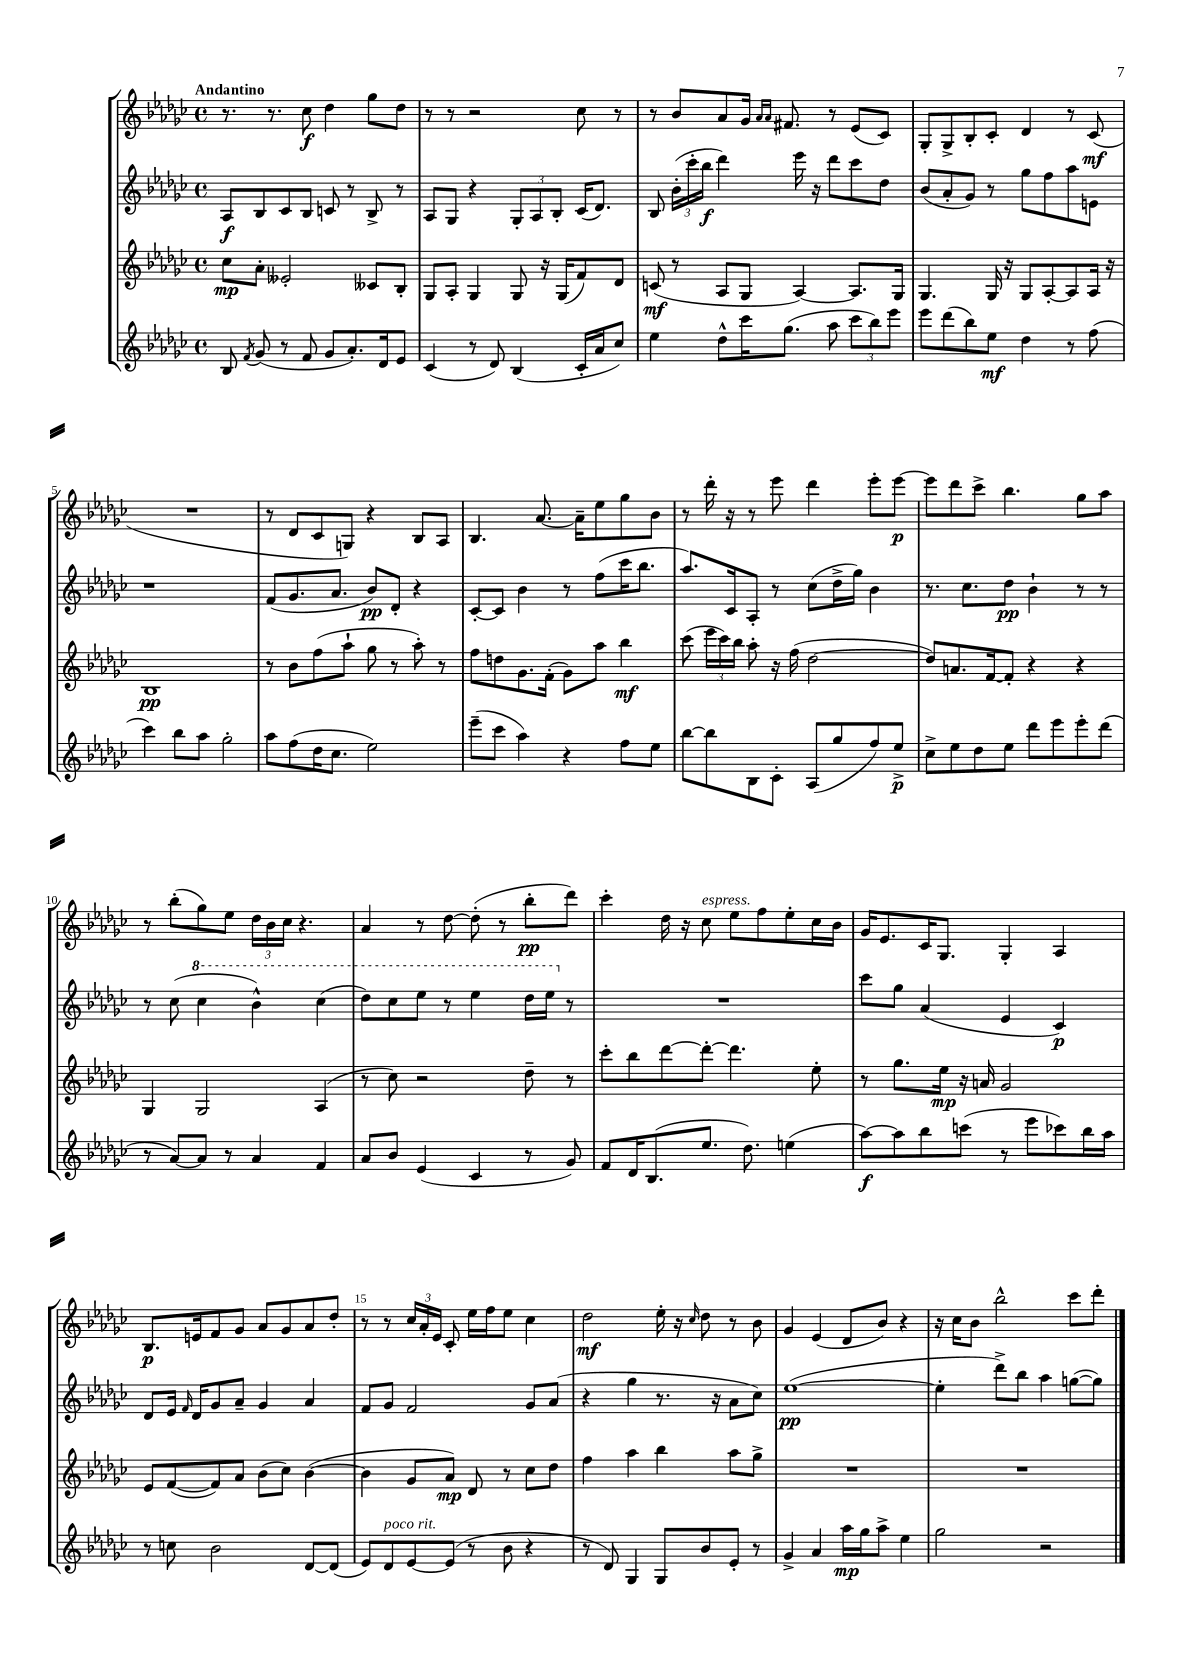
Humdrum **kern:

**kern	**dynam	**kern	**dynam	**kern	**dynam	**kern	**dynam
*part4	*part4	*part3	*part3	*part2	*part2	*part1	*part1
*staff4	*staff4	*staff3	*staff3	*staff2	*staff2	*staff1	*staff1
*clefG2	*	*clefG2	*	*clefG2	*	*clefG2	*
*k[b-e-a-d-g-c-]	*	*k[b-e-a-d-g-c-]	*	*k[b-e-a-d-g-c-]	*	*k[b-e-a-d-g-c-]	*
*M4/4	*	*M4/4	*	*M4/4	*	*M4/4	*
*met(c)	*	*met(c)	*	*met(c)	*	*met(c)	*
=1	=1	=1	=1	=1	=1	=1	=1
!	!	!	!	!	!	!LO:TX:a:B:t=Andantino	!
8B-/	.	8cc-\L	mp	8A-/L	f	8.r	.
8qf/	.	.	.	.	.	.	.
(8g-/	.	8a-'\J	.	8B-/	.	.	.
.	.	.	.	.	.	8.r	.
8r	.	2e--X'/	.	8c-/	.	.	.
8f/	.	.	.	8B-/J	.	8cc-\	f
8g-/L	.	.	.	8cn/	.	4dd-\	.
8.a-'/)	.	.	.	8r	.	.	.
.	.	8c--X/L	.	8B-^/	.	8gg-\L	.
16d-/k	.	.	.	.	.	.	.
8e-/J	.	8B-'/J	.	8r	.	8dd-\J	.
=2	=2	=2	=2	=2	=2	=2	=2
(4c-/	.	8G-/L	.	8A-/L	.	8r	.
.	.	8A-'/J	.	8G-/J	.	8r	.
8r	.	4G-/	.	4r	.	2r	.
8d-/)	.	.	.	.	.	.	.
(4B-/	.	8G-/	.	12G-'/L	.	.	.
.	.	.	.	12A-/	.	.	.
.	.	16r	.	.	.	.	.
.	.	.	.	12B-'/J	.	.	.
.	.	(16G-/KL	.	.	.	.	.
16c-'/LL	.	8f/)	.	(16c-/KL	.	8cc-\	.
16a-/J	.	.	.	8.d-/J)	.	.	.
8cc-/J)	.	8d-/J	.	.	.	8r	.
=3	=3	=3	=3	=3	=3	=3	=3
4ee-\	.	(8cn/	mf	8B-/	.	8r	.
.	.	8r	.	(24b-'\LL	.	8b-/L	.
.	.	.	.	24ccc-'\	.	.	.
.	.	.	.	24bb-\JJ	f	.	.
8dd-^^\L	.	8A-/L	.	4ddd-\)	.	8a-/	.
16ccc-\K	.	8G-/J	.	.	.	16g-/Jk	.
.	.	.	.	.	.	16qqa-/LL	.
.	.	.	.	.	.	16qqa-/JJ	.
(8.gg-\J	.	.	.	.	.	8.f#X/	.
.	.	[4A-/)	.	16eee-\	.	.	.
.	.	.	.	16r	.	.	.
8aa-\	.	.	.	8ddd-\L	.	8r	.
12ccc-\L	.	8.A-/L]	.	8ccc-\	.	(8e-/L	.
12bb-\)	.	.	.	.	.	.	.
.	.	.	.	8dd-\J	.	8c-/J)	.
12eee-\J	.	.	.	.	.	.	.
.	.	16G-/Jk	.	.	.	.	.
=4	=4	=4	=4	=4	=4	=4	=4
8eee-\L	.	4.G-/	.	(8b-/L	.	8G-'/L	.
(8ddd-\	.	.	.	8a-'/	.	8G-^/	.
8bb-\)	.	.	.	8g-/J)	.	8B-'/	.
8ee-\J	mf	16G-/	.	8r	.	8c-'/J	.
.	.	16r	.	.	.	.	.
4dd-\	.	8G-/L	.	8gg-\L	.	4d-/	.
.	.	[8A-'/	.	8ff\	.	.	.
8r	.	8A-/]	.	8aa-\	.	8r	.
(8ff\	.	16A-/Jk	.	8en\J	.	(8c-/	mf
.	.	16r	.	.	.	.	.
!!LO:LB:g=z
=5	=5	=5	=5	=5	=5	=5	=5
4ccc-\)	.	1B-	pp	1r	.	1r	.
8bb-\L	.	.	.	.	.	.	.
8aa-\J	.	.	.	.	.	.	.
2gg-'\	.	.	.	.	.	.	.
=6	=6	=6	=6	=6	=6	=6	=6
8aa-\L	.	8r	.	(8f/L	.	8r	.
(8ff\	.	8b-\L	.	8.g-/	.	8d-/L	.
16dd-\K	.	(8ff\	.	.	.	8c-/	.
8.cc-\J	.	.	.	8.a-/J	.	.	.
.	.	8aa-`\J	.	.	.	8Gn/J)	.
2ee-\)	.	8gg-\	.	8b-/L)	pp	4r	.
.	.	8r	.	8d-'/J	.	.	.
.	.	8aa-'\)	.	4r	.	8B-/L	.
.	.	8r	.	.	.	8A-/J	.
=7	=7	=7	=7	=7	=7	=7	=7
(8eee-~\L	.	8ff\L	.	[8c-'/L	.	4.B-/	.
8ccc-\J	.	8ddn\	.	8c-/J]	.	.	.
4aa-\)	.	8.g-\	.	4b-\	.	.	.
.	.	.	.	.	.	[8.a-/	.
.	.	(16f'\Jk	.	.	.	.	.
4r	.	8g-\L)	.	8r	.	.	.
.	.	.	.	.	.	16a-~\KL]	.
.	.	8aa-\J	.	(8ff\L	.	8ee-\	.
8ff\L	.	4bb-\	mf	16ccc-\K	.	8gg-\	.
.	.	.	.	8.bb-\J	.	.	.
8ee-\J	.	.	.	.	.	8b-\J	.
=8	=8	=8	=8	=8	=8	=8	=8
[8bb-\L	.	(8ccc-\	.	8.aa-/L)	.	8r	.
8bb-\]	.	24eee-\LL	.	.	.	16ddd-'\	.
.	.	24ccc-\)	.	.	.	.	.
.	.	.	.	16c-/k	.	16r	.
.	.	24bb-\JJ	.	.	.	.	.
8B-\	.	8aa-'\	.	8A-'/J	.	8r	.
8c-'\J	.	16r	.	8r	.	8eee-\	.
.	.	(16ff\	.	.	.	.	.
(8A-/L	.	[2dd-\	.	(8cc-\L	.	4ddd-\	.
8gg-/	.	.	.	16dd-^\L	.	.	.
.	.	.	.	16gg-\JJ)	.	.	.
8ff/)	.	.	.	4b-\	.	8eee-'\L	.
8ee-^/J	p	.	.	.	.	[8eee-\J	p
=9	=9	=9	=9	=9	=9	=9	=9
8cc-^\L	.	8dd-/L])	.	8.r	.	8eee-\L]	.
8ee-\	.	8.an/	.	.	.	8ddd-\	.
.	.	.	.	8.cc-\L	.	.	.
8dd-\	.	.	.	.	.	8ccc-^\J	.
.	.	[16f/k	.	.	.	.	.
8ee-\J	.	8f'/J]	.	8dd-\J	pp	4.bb-\	.
8ddd-\L	.	4r	.	4b-`\	.	.	.
8eee-\	.	.	.	.	.	.	.
8eee-'\	.	4r	.	8r	.	8gg-\L	.
(8ddd-\J	.	.	.	8r	.	8aa-\J	.
!!LO:LB:g=z
=10	=10	=10	=10	=10	=10	=10	=10
8r	.	4G-/	.	8r	.	8r	.
[8a-/L)	.	.	.	(8cc-\	.	(8bb-'\L	.
*	*	*	*	*8va	*	*	*
8a-/J]	.	2G-/	.	4ccc-\	.	8gg-\)	.
8r	.	.	.	.	.	8ee-\J	.
4a-/	.	.	.	4bb-^^\)	.	24dd-\LL	.
.	.	.	.	.	.	24b-\	.
.	.	.	.	.	.	24cc-\JJ	.
.	.	.	.	.	.	4.r	.
4f/	.	(4A-/	.	(4ccc-\	.	.	.
=11	=11	=11	=11	=11	=11	=11	=11
8a-/L	.	8r	.	8ddd-\L)	.	4a-/	.
8b-/J	.	8cc-\)	.	8ccc-\	.	.	.
(4e-/	.	2r	.	8eee-\J	.	8r	.
.	.	.	.	8r	.	[8dd-\	.
4c-/	.	.	.	4eee-\	.	(8dd-'\]	.
.	.	.	.	.	.	8r	.
8r	.	8dd-~\	.	16ddd-\LL	.	8bb-'\L	pp
.	.	.	.	16eee-\JJ	.	.	.
*	*	*	*	*X8va	*	*	*
8g-/)	.	8r	.	8r	.	8ddd-\J)	.
=12	=12	=12	=12	=12	=12	=12	=12
8f/L	.	8ccc-'\L	.	1r	.	4ccc-'\	.
16d-/K	.	8bb-\	.	.	.	.	.
(8.B-/	.	.	.	.	.	.	.
.	.	[8ddd-\	.	.	.	16dd-\	.
.	.	.	.	.	.	16r	.
!	!	!	!	!	!	!LO:TX:a:i:t=espress.	!
8.ee-/J	.	8ddd-'\J_	.	.	.	8cc-\	.
.	.	4.ddd-\]	.	.	.	8ee-\L	.
8.dd-\)	.	.	.	.	.	.	.
.	.	.	.	.	.	8ff\	.
(4een\	.	.	.	.	.	8ee-'\	.
.	.	8ee-'\	.	.	.	16cc-\L	.
.	.	.	.	.	.	16b-\JJ	.
=13	=13	=13	=13	=13	=13	=13	=13
[8aa-\L)	f	8r	.	8ccc-\L	.	16g-/KL	.
.	.	.	.	.	.	8.e-/	.
8aa-\]	.	8.gg-\L	.	8gg-\J	.	.	.
8bb-\	.	.	.	(4a-/	.	16c-/K	.
.	.	16ee-\Jk	mp	.	.	8.G-/J	.
(8cccn\J	.	16r	.	.	.	.	.
.	.	16an/	.	.	.	.	.
8r	.	2g-/	.	4e-/	.	4G-'/	.
8eee-\L	.	.	.	.	.	.	.
8ccc-X\)	.	.	.	4c-/)	p	4A-/	.
16bb-\L	.	.	.	.	.	.	.
16aa-\JJ	.	.	.	.	.	.	.
!!LO:LB:g=z
=14	=14	=14	=14	=14	=14	=14	=14
8r	.	8e-/L	.	8d-/L	.	8.B-/L	p
8ccn\	.	([8f/	.	16e-/Jk	.	.	.
.	.	.	.	16qqf/	.	.	.
.	.	.	.	16d-/KL	.	16en/k	.
2b-\	.	8f/])	.	8g-/	.	8f/	.
.	.	8a-/J	.	8a-~/J	.	8g-/J	.
.	.	(8b-\L	.	4g-/	.	8a-/L	.
.	.	8cc-\J)	.	.	.	8g-/	.
[8d-/L	.	([4b-\	.	4a-/	.	8a-/	.
(8d-/J]	.	.	.	.	.	8dd-'/J	.
=15	=15	=15	=15	=15	=15	=15	=15
8e-/L)	.	4b-\]	.	8f/L	.	8r	.
!LO:TX:a:i:t=poco rit.	!	!	!	!	!	!	!
8d-/	.	.	.	8g-/J	.	8r	.
[8e-/	.	8g-/L	.	2f/	.	24cc-/LL	.
.	.	.	.	.	.	24a-'/	.
.	.	.	.	.	.	24e-/JJ	.
(8e-/J]	.	8a-/J)	mp	.	.	8c-'/	.
8r	.	8d-/	.	.	.	16ee-\LL	.
.	.	.	.	.	.	16ff\J	.
8b-\	.	8r	.	.	.	8ee-\J	.
4r	.	8cc-\L	.	8g-/L	.	4cc-\	.
.	.	8dd-\J	.	(8a-/J	.	.	.
=16	=16	=16	=16	=16	=16	=16	=16
8r	.	4ff\	.	4r	.	2dd-\	mf
8d-/)	.	.	.	.	.	.	.
4G-/	.	4aa-\	.	4gg-\	.	.	.
8G-/L	.	4bb-\	.	8.r	.	16ee-'\	.
.	.	.	.	.	.	16r	.
.	.	.	.	.	.	16qqcc-/	.
8b-/	.	.	.	.	.	8dd-\	.
.	.	.	.	16r	.	.	.
8e-'/J	.	8aa-\L	.	8a-\L	.	8r	.
8r	.	8gg-^\J	.	8cc-\J)	.	8b-\	.
=17	=17	=17	=17	=17	=17	=17	=17
4g-^/	.	1r	.	([1ee-	pp	4g-/	.
4a-/	.	.	.	.	.	(4e-/	.
16aa-\LL	mp	.	.	.	.	8d-/L	.
16gg-\J	.	.	.	.	.	.	.
8aa-^\J	.	.	.	.	.	8b-/J)	.
4ee-\	.	.	.	.	.	4r	.
=18	=18	=18	=18	=18	=18	=18	=18
2gg-\	.	1r	.	4ee-'\]	.	16r	.
.	.	.	.	.	.	16cc-\KL	.
.	.	.	.	.	.	8b-\J	.
.	.	.	.	8ddd-^\L)	.	2bb-^^\	.
.	.	.	.	8bb-\J	.	.	.
2r	.	.	.	4aa-\	.	.	.
.	.	.	.	([8ggn\L	.	8ccc-\L	.
.	.	.	.	8gg\J])	.	8ddd-'\J	.
==	==	==	==	==	==	==	==
*-	*-	*-	*-	*-	*-	*-	*-
